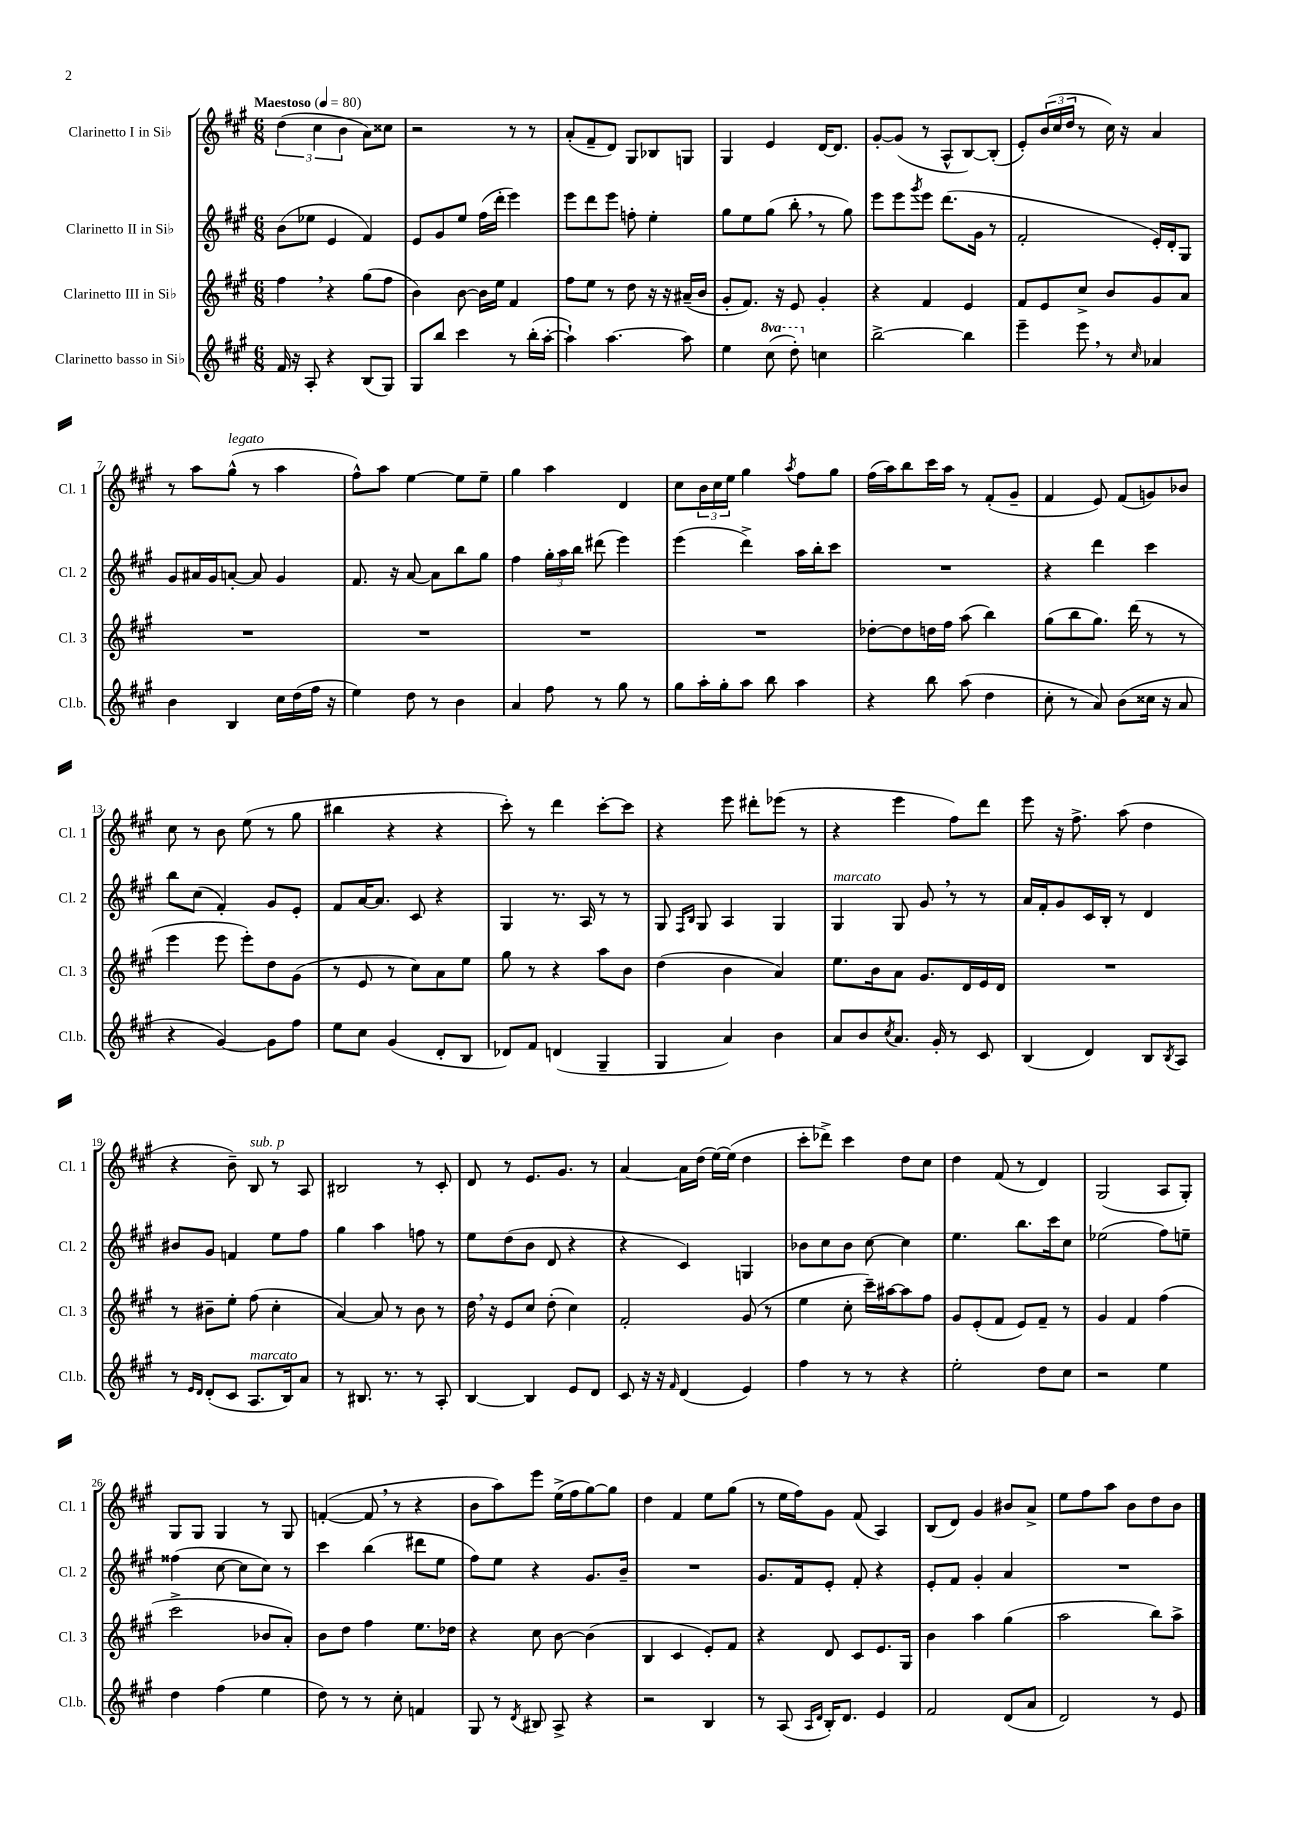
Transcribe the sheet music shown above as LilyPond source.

<<
\new StaffGroup <<
\new Staff = "s0" \with { instrumentName = "Clarinetto I in Sib" shortInstrumentName = "Cl. 1" } {
    \clef treble \key a \major \numericTimeSignature \time 6/8 \tempo "Maestoso" 4 = 80
    \tuplet 3/2 { d''4( cis''4 b'4 } a'8) cisis''8 |
    r2 r8 r8 |
    a'8-.( fis'8-- d'8) gis8 bes8 g8 |
    gis4 e'4 d'16~ d'8. |
    gis'8~-. gis'8( r8 a8-^ b8~) b8-.( |
    e'8-.) \tuplet 3/2 { b'16( cis''16 d''16 } r8 cis''16) r16 a'4 |
    r8 a''8 gis''8-^^\markup { \italic "legato" }( r8 a''4 |
    fis''8-^) a''8 e''4~ e''8 e''8-- |
    gis''4 a''4 d'4 |
    cis''8 \tuplet 3/2 { b'16 cis''16 e''16 } gis''4 \acciaccatura { a''8 } fis''8 gis''8 |
    fis''16( a''16) b''8 cis'''16 a''16 r8 fis'8-.( gis'8-- |
    fis'4 e'8) fis'8( g'8) bes'8 |
    cis''8 r8 b'8 e''8( r8 gis''8 |
    bis''4 r4 r4 |
    cis'''8-.) r8 d'''4 cis'''8~-. cis'''8 |
    r4 e'''8 dis'''8-. ees'''8( r8 |
    r4 e'''4 fis''8) d'''8 |
    e'''8 r16 fis''8.-> a''8( d''4 |
    r4 b'8--) b8^\markup { \italic "sub. p" } r8 a8 |
    bis2 r8 cis'8-. |
    d'8 r8 e'8. gis'8. r8 |
    a'4~ a'16 d''16( e''16~) e''16( d''4 |
    cis'''8-. des'''8->) cis'''4 d''8 cis''8 |
    d''4 fis'8( r8 d'4) |
    gis2( a8 gis8-.) |
    gis8 gis8 gis4 r8 gis8 |
    f'4~-.( f'8 \breathe r8 r4 |
    b'8 a''8) e'''8 e''16->( fis''16 gis''8~) gis''8 |
    d''4 fis'4 e''8 gis''8( |
    r8 e''16 fis''16) gis'8 fis'8( a4) |
    b8( d'8) gis'4 bis'8 a'8-> |
    e''8 fis''8 a''8 b'8 d''8 b'8 \bar "|." |
}
\new Staff = "s1" \with { instrumentName = "Clarinetto II in Sib" shortInstrumentName = "Cl. 2" } {
    \clef treble \key a \major \numericTimeSignature \time 6/8
    b'8( ees''8 e'4 fis'4) |
    e'8 gis'8 e''8 fis''16( d'''16-. e'''4) |
    e'''8 d'''8 e'''8 f''8-. e''4-. |
    gis''8 e''8 gis''8( b''8-. \breathe r8 gis''8) |
    e'''8 e'''8 \acciaccatura { gis'''8 } e'''8 d'''8.( gis'16 r8 |
    fis'2-. e'16-.) d'16-. gis8 |
    gis'8 ais'16 gis'16 a'8~-. a'8 gis'4 |
    fis'8. r16 a'8~ a'8 b''8 gis''8 |
    fis''4 \tuplet 3/2 { gis''16-. a''16 b''16 } dis'''8( e'''4) |
    e'''4( d'''4->) a''16 b''16-. cis'''8 |
    R2. |
    r4 d'''4 cis'''4 |
    b''8 cis''8( fis'4-.) gis'8 e'8-. |
    fis'8 a'16~ a'8. cis'8 r4 |
    gis4 r8. a16 r8 r8 |
    gis8 \grace { fis16 b16 } gis8 a4 gis4 |
    gis4^\markup { \italic "marcato" } gis8 gis'8 \breathe r8 r8 |
    a'16 fis'16-. gis'8 cis'16 b16-. r8 d'4 |
    bis'8 gis'8 f'4 e''8 fis''8 |
    gis''4 a''4 f''8 r8 |
    e''8 d''8( b'8 d'8 r4 |
    r4 cis'4) g4 |
    bes'8 cis''8 bes'8 cis''8~ cis''4 |
    e''4. b''8. cis'''16 cis''8 |
    ees''2( fis''8) e''8-- |
    fisis''4( cis''8~ cis''8 cis''8) r8 |
    cis'''4 b''4( dis'''8 e''8 |
    fis''8) e''8 r4 gis'8. b'16-- |
    R2. |
    gis'8. fis'16 e'8-. fis'8-. r4 |
    e'8-. fis'8 gis'4-. a'4 |
    R2. \bar "|." |
}
\new Staff = "s2" \with { instrumentName = "Clarinetto III in Sib" shortInstrumentName = "Cl. 3" } {
    \clef treble \key a \major \numericTimeSignature \time 6/8
    fis''4 \breathe r4 gis''8( fis''8 |
    b'4) b'8~ b'16 e''16 fis'4 |
    fis''8 e''8 r8 d''8 r16 r16 ais'16--( b'16 |
    gis'8-. fis'8.) r16 e'8 gis'4-. |
    r4 fis'4 e'4 |
    fis'8 e'8 cis''8-> b'8 gis'8 a'8 |
    R2. |
    R2. |
    R2. |
    R2. |
    des''8~-. des''8 d''16 fis''16 a''8( b''4) |
    gis''8( b''8 gis''8.) d'''16( r8 r8 |
    e'''4 e'''8 e'''8-.) d''8 gis'8( |
    r8 e'8 r8 cis''8) a'8 e''8 |
    gis''8 r8 r4 a''8 b'8 |
    d''4( b'4 a'4) |
    e''8. b'16 a'8 gis'8. d'16 e'16 d'16 |
    R2. |
    r8 bis'8-- e''8-. fis''8( cis''4-. |
    a'4~) a'8 r8 b'8 r8 |
    d''16 \breathe r16 e'8 cis''8 d''8-.( cis''4) |
    fis'2-. gis'8( r8 |
    e''4 cis''8-. cis'''16--) ais''16~ ais''8 fis''8 |
    gis'8 e'8-.( fis'8 e'8) fis'8-- r8 |
    gis'4 fis'4 fis''4( |
    cis'''2-> bes'8 a'8-.) |
    b'8 d''8 fis''4 e''8. des''16 |
    r4 cis''8 b'8~ b'4( |
    b4 cis'4 e'8-.) fis'8 |
    r4 d'8 cis'8 e'8. gis16 |
    b'4 a''4 gis''4( |
    a''2 b''8) a''8-> \bar "|." |
}
\new Staff = "s3" \with { instrumentName = "Clarinetto basso in Sib" shortInstrumentName = "Cl.b." } {
    \clef treble \key a \major \numericTimeSignature \time 6/8 \set Staff.ottavationMarkups = #ottavation-simple-ordinals
    fis'16 r16 a8-. r4 b8( gis8) |
    gis8 b''8 cis'''4 r8 b''16-.( a''16~-. |
    a''4-!) a''4.~ a''8 |
    e''4 \ottava #1 cis'''8( d'''8-.) \ottava #0 c''4 |
    b''2~-> b''4 |
    e'''4-- e'''8 \breathe r8 \grace { cis''16 } aes'4 |
    b'4 b4 cis''16 d''16( fis''16 r16 |
    e''4) d''8 r8 b'4 |
    a'4 fis''8 r8 gis''8 r8 |
    gis''8 a''16-. gis''16-. a''8 b''8 a''4 |
    r4 b''8 a''8( d''4 |
    cis''8-. r8 a'8) b'8( cisis''16 r16 a'8 |
    r4 gis'4~) gis'8 fis''8 |
    e''8 cis''8 gis'4( d'8-. b8 |
    des'8) fis'8 d'4( gis4-- |
    gis4 a'4) b'4 |
    a'8 b'8 \acciaccatura { cis''8 } a'8. gis'16-. r8 cis'8 |
    b4( d'4) b8 \acciaccatura { b8 } a8 |
    r8 \grace { e'16 d'16 } d'8-.( cis'8 a8.^\markup { \italic "marcato" } b16) a'8 |
    r8 bis8. r8. r8 a8-. |
    b4~ b4 e'8 d'8 |
    cis'8 r16 r16 \grace { fis'16 } d'4( e'4) |
    fis''4 r8 r8 r4 |
    e''2-. d''8 cis''8 |
    r2 e''4 |
    d''4 fis''4( e''4 |
    d''8) r8 r8 cis''8-. f'4 |
    gis8 r8 \acciaccatura { d'8 } bis8 a8-> r4 |
    r2 b4 |
    r8 a8( \grace { a16 d'16 } b16-.) d'8. e'4 |
    fis'2 d'8( a'8 |
    d'2) r8 e'8 \bar "|." |
}
>>
>>
